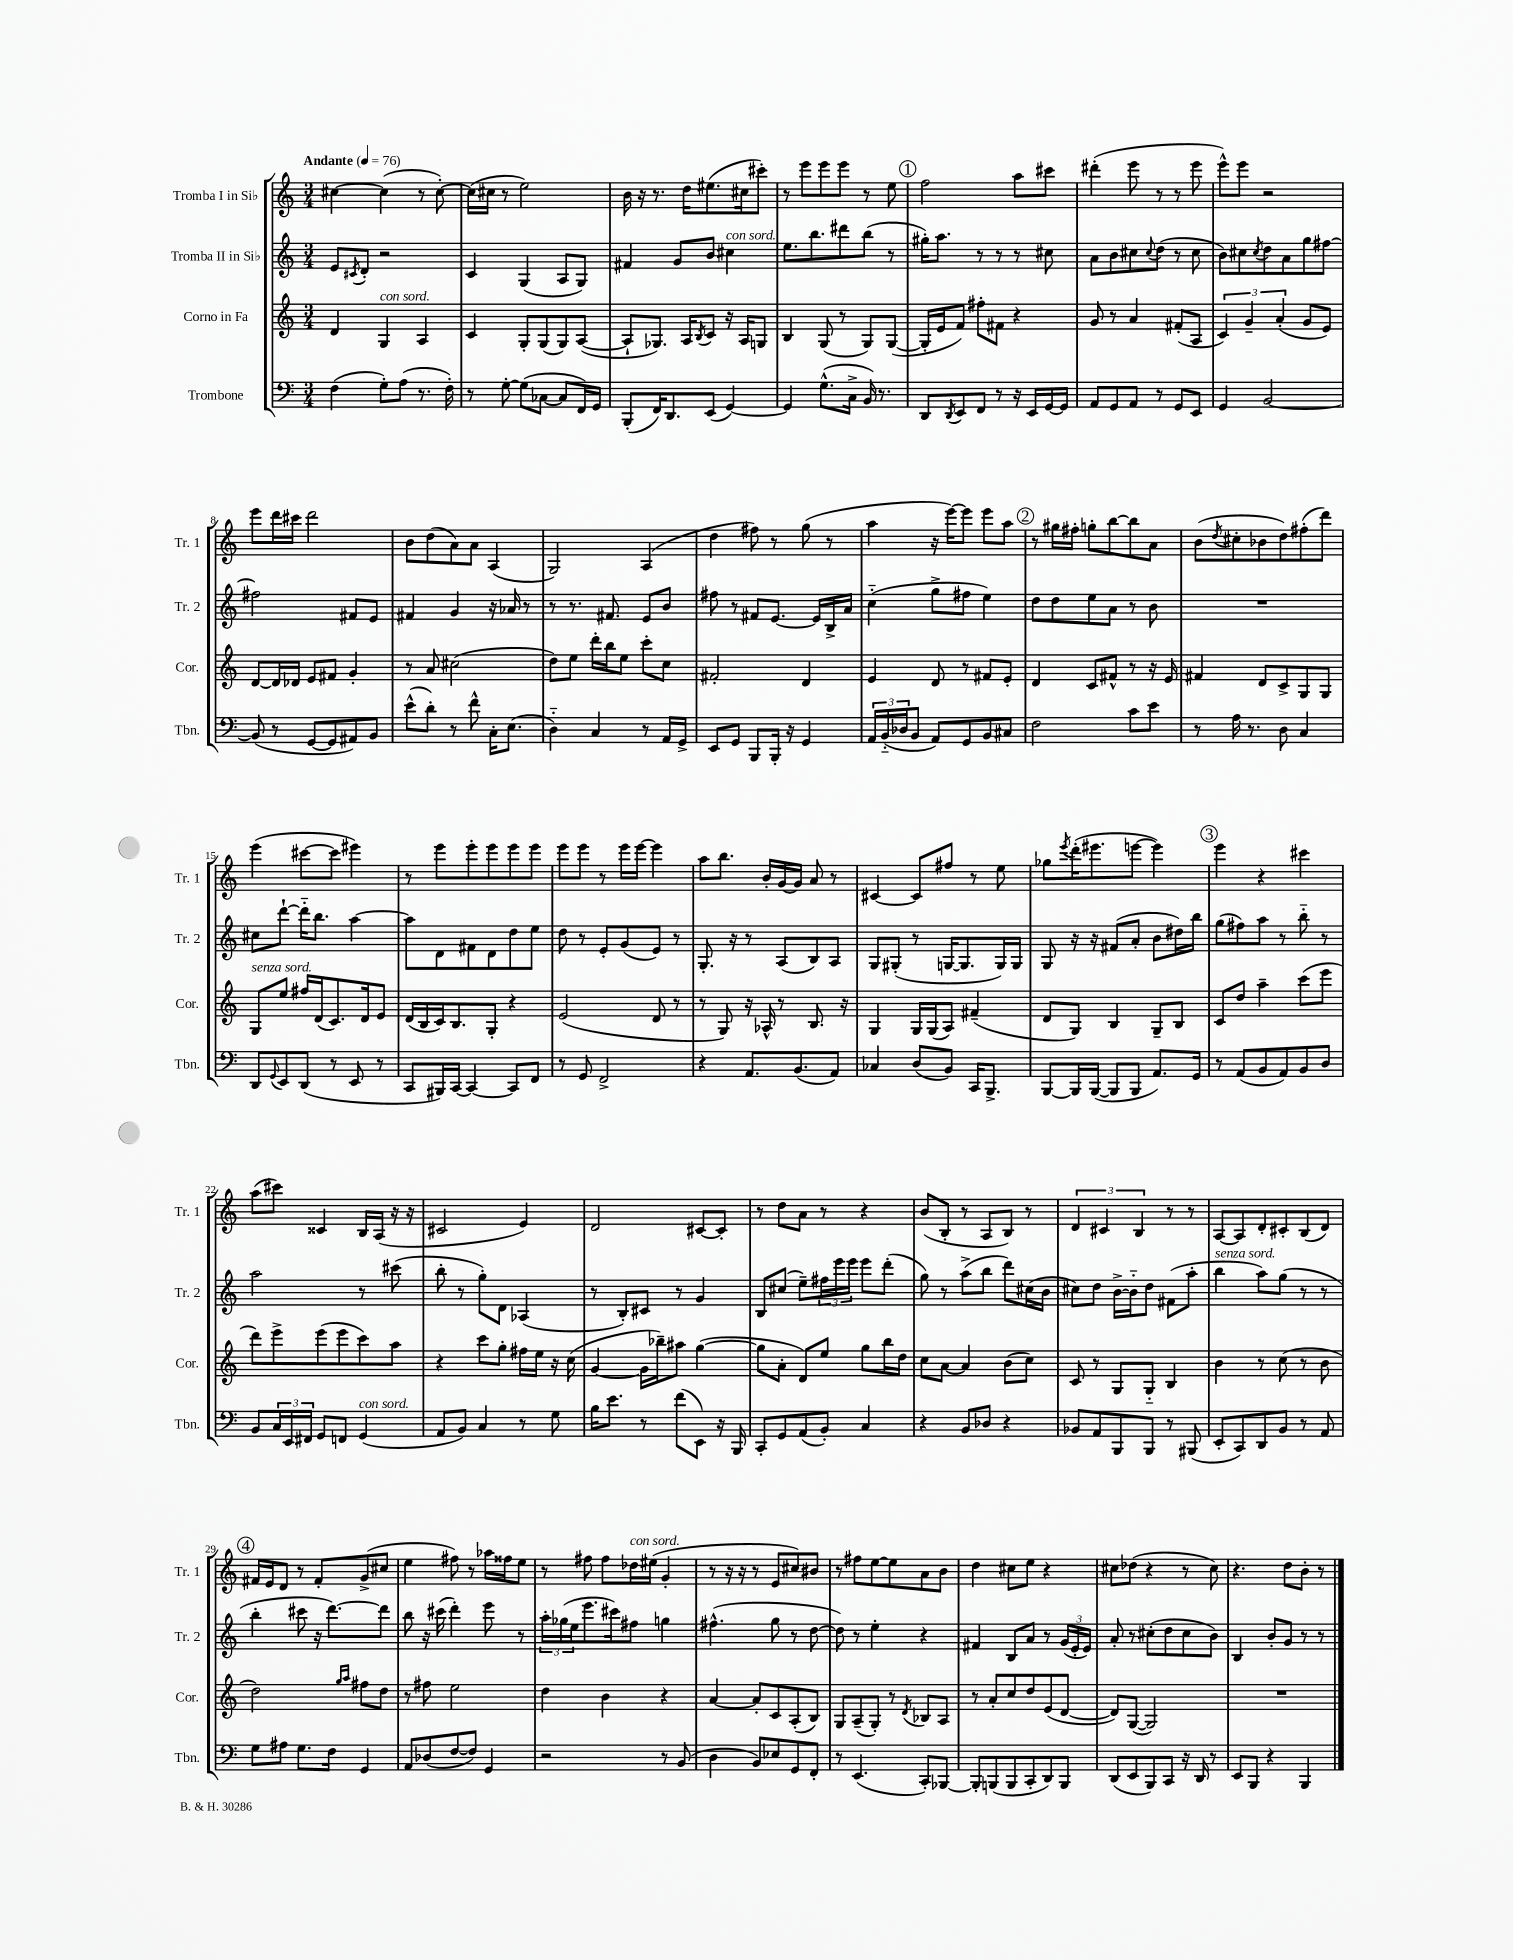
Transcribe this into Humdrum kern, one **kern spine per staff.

**kern	**kern	**kern	**kern
*part4	*part3	*part2	*part1
*staff4	*staff3	*staff2	*staff1
*I"Trombone	*I"Corno in Fa	*I"Tromba II in Si♭	*I"Tromba I in Si♭
*I'Tbn.	*I'Cor.	*I'Tr. 2	*I'Tr. 1
*clefF4	*clefG2	*clefG2	*clefG2
*k[]	*k[]	*k[]	*k[]
*M3/4	*M3/4	*M3/4	*M3/4
*MM76	*MM76	*MM76	*MM76
=1	=1	=1	=1
!	!	!	!LO:TX:a:B:t=Andante
(4F\	4d/	8e/L	[4cc#X\
.	.	8qc#X/	.
.	.	8d'/J	.
!	!LO:TX:a:i:t=con sord.	!	!
8G'\L)	4G/	2r	(4cc#\]
(8A\J	.	.	.
8.r	4A/	.	8r
.	.	.	[8cc#'\)
16F'\)	.	.	.
=2	=2	=2	=2
8r	4c/	4c/	(16cc#\LL]
.	.	.	16cc#X\JJ
[8G'\	.	.	8r
(8G\L]	8G'/L	(4G/	2ee\)
[8C-X\J	(8G/	.	.
8C-/L]	8G/)	8A/L	.
16FF/L)	([8A/J	8G/J)	.
16GG/JJ	.	.	.
=3	=3	=3	=3
(8BBB'/L	8A`/L]	4f#X/	16b\
.	.	.	16r
16FF/K)	8.G-X/J)	.	8.r
8.DD/	.	.	.
.	.	8g/L	.
.	16A/KL	.	16dd\KL
.	8qB/	.	.
(8EE/J	8c/J	8b/J	(8.ee#X\
!	!	!LO:TX:a:i:t=con sord.	!
[4GG/)	16r	4cc#X\	.
.	16A/KL	.	16cc#X\k
.	8Gn/J	.	8ccc#X'\J)
=4	=4	=4	=4
4GG/]	4B/	8.ee\L	8r
.	.	.	8eee\L
.	.	8.bb\	.
(8.G^^\L	(8G/	.	8eee\
.	8r	8ddd#X\	8eee\J
16C^\Jk	.	.	.
16BB/)	8G/L)	(8bb\J	8r
8.r	.	.	.
.	([8G/J	8r	8ee\
!!LO:REH:place=s1:t=1
=5	=5	=5	=5
8DD/L	16G'/LL]	16gg#X'\KL)	2ff\
.	16e/J	8.aa\J	.
8qDD/	.	.	.
8EE/	8f/J)	.	.
8FF/J	8ff#X'\L	8r	.
8r	8f#X\J	8r	.
16r	4r	8r	8aa\L
16EE/LL	.	.	.
[16GG/	.	8cc#X\	8ccc#X\J
16GG/JJ]	.	.	.
=6	=6	=6	=6
8AA/L	8g/	8a\L	(4ddd#X'\
8GG/	8r	8b\	.
8AA/J	4a/	8cc#X\	8eee\
.	.	8qqcc#/	.
8r	.	(8dd\J	8r
8GG/L	(8f#X'/L	8r	8r
8EE/J	8A/J	8cc#\	8eee\
=7	=7	=7	=7
4GG/	6c/)	8b\L)	8eee^^\L)
.	.	8cc#X\	8eee\J
.	6g~/	.	.
.	.	8qcc#/	.
[2BB/	.	8dd\	2r
.	(6a'/	.	.
.	.	8a\	.
.	8g/L	8gg\	.
.	8e/J)	[8ff#X\J	.
!!LO:LB:g=z
=8	=8	=8	=8
(8BB/]	[8d/L	2ff#X\]	8eee\L
8r	16d/L]	.	16ddd\L
.	16d-X/JJ	.	16ccc#X\JJ
[8GG/L	8e/L	.	2ddd\
8GG/]	8f#X/J	.	.
8AA#X/)	4g'/	8f#X/L	.
8BB/J	.	8e/J	.
=9	=9	=9	=9
(8e^^\L	8r	4f#X/	8b\L
8d'\J)	8a/	.	(8dd\
8r	(2cc#X\	4g/	8a\)
8f^^\	.	.	8a\J
16C'\KL	.	16r	(4A/
(8.E\J	.	16a-X/	.
.	.	8r	.
=10	=10	=10	=10
4D\)	8dd\L)	8r	2G/)
.	8ee\J	8.r	.
4C/	16ddd'\LL	.	.
.	16bb\J	8.f#X/	.
.	8ee\J	.	.
8r	8ccc'\L	8e/L	(4A/
16AA/LL	8cc\J	8b/J	.
16GG^/JJ	.	.	.
=11	=11	=11	=11
8EE/L	2f#X'/	8ff#X\	4dd\
8GG/J	.	8r	.
8BBB/L	.	8f#X/L	8ff#X\)
16BBB'/Jk	.	[8.e/J	8r
16r	.	.	.
4GG/	4d/	.	(8gg\
.	.	16e/LL]	.
.	.	16B^/	8r
.	.	16a/JJ	.
=12	=12	=12	=12
24AA/LL	4e/	(4cc\	4aa\
(24BB/	.	.	.
24D-X/J	.	.	.
8BB/J	.	.	.
8AA/L)	8d/	8gg^\L	16r
.	.	.	[16eee\KL)
8GG/	8r	8ff#X\J	8eee\J]
8BB/	8f#X/L	4ee\)	8eee\L
8C#X/J	8e'/J	.	8aa\J
!!LO:REH:place=s1:t=2
=13	=13	=13	=13
2F\	4d/	8dd\L	8r
.	.	8dd\	16gg#X\LL
.	.	.	16ff#X'\JJ
.	8c/L	8ee\	8ggn'\L
.	8f#X^^/J	8a\J	[8bb\
8c\L	8r	8r	8bb\]
8e\J	16r	8b\	8a\J
.	16e/	.	.
=14	=14	=14	=14
8r	4f#X/	2.r	(8b\L
.	.	.	8qdd/
16A\	.	.	8cc#X'\
8.r	.	.	.
.	8d/L	.	8b-X\
8D\	8c^/	.	8dd\)
4C/	8G/	.	(8ff#X'\
.	8G/J	.	8ddd\J)
!!LO:LB:g=z
=15	=15	=15	=15
!	!LO:TX:a:i:t=senza sord.	!	!
8DD/L	8G/L	8cc#X\L	(4eee\
8qqGG/	.	.	.
8EE/	8ee/J	[8ddd`\J	.
(8DD/J	16ff#X/LL	16ddd\KL]	[8ccc#X\L
.	(16d/J	8.bb\J	.
8r	8.c/)	.	8ccc#\J]
8EE/	.	[4aa\	4eee#X\)
.	16d/k	.	.
8r	8e/J	.	.
=16	=16	=16	=16
8CC/L	(16d/LL	8aa\L]	8r
.	16B/	.	.
16BBB#X/L)	16c/J)	8d\	8eee\L
[16CC/JJ	8.B/	.	.
4CC/_	.	8f#X\	8eee'\
.	8G'/J	8d\	8eee\
8CC/L]	4r	8dd\	8eee\
8FF/J	.	8ee\J	8eee\J
=17	=17	=17	=17
8r	(2e/	8dd\	8eee\L
8GG/	.	8r	8eee\J
2FF^/	.	8e'/L	8r
.	.	(8g/	16eee\LL
.	.	.	[16eee\JJ
.	8d/	8e/J)	4eee\]
.	8r	8r	.
=18	=18	=18	=18
4r	8r	8.G'/	8aa\L
.	8G/)	.	8.bb\J
.	.	16r	.
8.AA/L	16r	8r	.
.	16A-X^^/	.	16b'/LL
.	8r	(8A/L	[16g/
(8.BB/	.	.	16g/JJ]
.	8.B/	8B/)	8a/
8AA/J)	.	8A/J	8r
.	16r	.	.
=19	=19	=19	=19
4C-X/	4G/	8G/L	[4c#X/
.	.	(8G#X'/J	.
(8D/L	16G/LL	8r	8c#/L]
.	(16G/J	.	.
8BB/J)	8A/J)	[16Gn/KL	8ff#X/J
.	.	8.G/]	.
16CC/KL	(4f#X~/	.	8r
8.BBB^/J	.	.	.
.	.	16G/L)	8ee\
.	.	16G/JJ	.
=20	=20	=20	=20
[8BBB/L	8d/L	8G/	8gg-X\L
.	.	.	8qeee/
16BBB/L]	8G/J)	16r	(16ddd'\K
([16BBB/JJ	.	16r	8.eee#X\
8BBB/L]	4B/	(8f#X/L	.
8BBB/J	.	8a'/J	[8eeen\J
8.AA/L)	8G~/L	8b\L	4eee\])
.	8B/J	16dd#X\L)	.
16GG/Jk	.	16bb\JJ	.
!!LO:REH:place=s1:t=3
=21	=21	=21	=21
8r	8c/L	(8gg\L	4eee\
(8AA/L	8dd/J	8ff#X\)	.
8BB/	4aa~\	8aa\J	4r
8AA/)	.	8r	.
8BB/	(8ccc\L	8bb\	4ccc#X\
8D/J	8eee\J	8r	.
!!LO:LB:g=z
=22	=22	=22	=22
8BB/L	8ddd\L)	2aa\	(8aa\L
24C/L	8eee^\	.	8ccc#X\J)
24EE/	.	.	.
24FF#X/JJ	.	.	.
8GG/L	(8eee\	.	4c##X/
8FFn/J	8eee\	.	.
!LO:TX:a:i:t=con sord.	!	!	!
(4GG/	8ccc\)	8r	16B/LL
.	.	.	(16A/JJ
.	8aa\J	(8ccc#X\	16r
.	.	.	16r
=23	=23	=23	=23
8AA/L	4r	8bb'\	2c#X/
8BB/J)	.	8r	.
4C/	8ccc\L	8gg'\L)	.
.	8gg'\J	8d\J	.
8r	16ff#X\LL	(4A-X/	4e/)
.	16ee\JJ	.	.
8G\	16r	.	.
.	(16cc\	.	.
=24	=24	=24	=24
16B\KL	[4g/	8r	2d/
8.e\J	.	.	.
.	.	8B'/L)	.
8r	16g\LL]	8c#X/J	.
.	16bb-X~\J)	.	.
(8f\L	8aa#X\J	8r	.
8EE\J)	([4gg\	4g/	[8c#X/L
16r	.	.	8c#'/J]
16BBB/	.	.	.
=25	=25	=25	=25
8CC'/L	8gg\L]	8B/L	8r
8GG/	8a'\J	(8cc#X/J	8dd\L
(8AA/	8d/L)	8ee~\L)	8a\J
8BB'/J)	8ee/J	24ff#X\L	8r
.	.	24eee\	.
.	.	24eee\JJ	.
4C/	8gg\L	8eee\L	4r
.	16bb\L	(8ddd'\J	.
.	16dd\JJ	.	.
=26	=26	=26	=26
4r	8cc\L	8gg\)	(8b/L
.	[8a\J	8r	8B'/J
8BB/L	4a/]	(8aa^\L	8r
8D-X/J	.	8bb\J	8A/L
4r	(8b\L	8ddd\L)	8B/J)
.	8cc\J)	(16cc#X\L	8r
.	.	16b\JJ	.
=27	=27	=27	=27
8BB-X/L	8c/	8cc#X\L)	6d/
8AA/	8r	8dd\J	.
.	.	.	6c#X/
8BBB/	8G/L	[16b^\LL	.
.	.	16b\J]	.
.	.	.	6B/
8BBB/J	8G/J	8dd\J	.
8r	4B/	(8f#X\L	8r
(8BBB#X/	.	8aa'\J	8r
=28	=28	=28	=28
!	!	!LO:TX:a:i:t=senza sord.	!
8EE'/L	4b\	4bb\	[8A/L
8CC/)	.	.	8A/]
8DD/	8r	8aa\L)	8d'/
8BB/J	(8cc\	(8gg\J	8c#X'/
8r	8r	8r	(8B/
8AA/	8b\	8r	8d/J)
!!LO:LB:g=z
!!LO:REH:place=s1:t=4
=29	=29	=29	=29
8G\L	2dd\)	4bb'\	16f#X/LL
.	.	.	16e/J
8A#X\J	.	.	8d/J
8.G\L	.	8ccc#X\	8r
.	.	16r	8f#'/L
16F\Jk	.	[8.ddd\L)	.
.	16qqgg/LL	.	.
.	16qqaa/JJ	.	.
4GG/	8ff#X\L	.	(8g^/
.	8dd\J	8ddd\J]	8cc#X/J
=30	=30	=30	=30
8AA/L	8r	8bb\	4ee\
(8D-X/	8ff#X\	16r	.
.	.	(16ccc#X\	.
[8F/	2ee\	4ddd'\)	8ff#X\)
8F/J])	.	.	8r
4GG/	.	8eee\	16aa-X\LL
.	.	.	16ff##X\J
.	.	8r	8ee\J
=31	=31	=31	=31
2r	4dd\	24aa'\LL	8r
.	.	(24gg-X\	.
.	.	24ee\J	.
.	.	8.eee\	8ff#X\
.	4b\	.	8ff#\L
.	.	16ccc#X\k)	.
!	!	!	!LO:TX:a:i:t=con sord.
.	.	8ff#X\J	16dd-X\L
.	.	.	(16ee#X\JJ
8r	4r	4ggn\	4g'/
(8BB/	.	.	.
=32	=32	=32	=32
4D\	[4a/	(4.ff#X^^\	8r
.	.	.	16r
.	.	.	16r
8BB/L)	8a'/L]	.	8r
8E-X/	8c/	8gg\	8e/L
8GG/	(8A'/	8r	8cc#X/)
8FF'/J	8B/J)	[8dd\	8b#X/J
=33	=33	=33	=33
8r	8G/L	8dd\])	8r
(4.EE/	(8A~/	8r	8ff#X\L
.	8G'/J)	4ee'\	[8ee\
.	8r	.	8ee\]
.	8qd/	.	.
8CC'/L)	8B-X/L	4r	8a\
[8BBB-X/J	8A/J	.	8b\J
=34	=34	=34	=34
8BBB-'/L]	8r	4f#X/	4dd\
(8BBBn/	8a'/L	.	.
8BBB/	8cc/	8B/L	8cc#X\L
8CC'/	8dd/	8a/J	8ee\J
8DD/)	(8e/	8r	4r
8BBB/J	[8d/J	(24g/LL	.
.	.	24e'/	.
.	.	24e/JJ)	.
=35	=35	=35	=35
(8DD/L	8d/L])	8a'/	8cc#X\L
8EE/	([8G/J	8r	(8dd-X\J
8BBB/)	2G/])	(8cc#X'\L	4r
8CC/J	.	8dd\	.
16r	.	8cc#\	8r
16DD/	.	.	.
8r	.	8b\J)	8cc#\)
=36	=36	=36	=36
8EE/L	2.r	4B/	4.r
8BBB/J	.	.	.
4r	.	8b'/L	.
.	.	8g/J	8dd\L
4BBB/	.	8r	8b'\J
.	.	8r	8r
==	==	==	==
*-	*-	*-	*-
